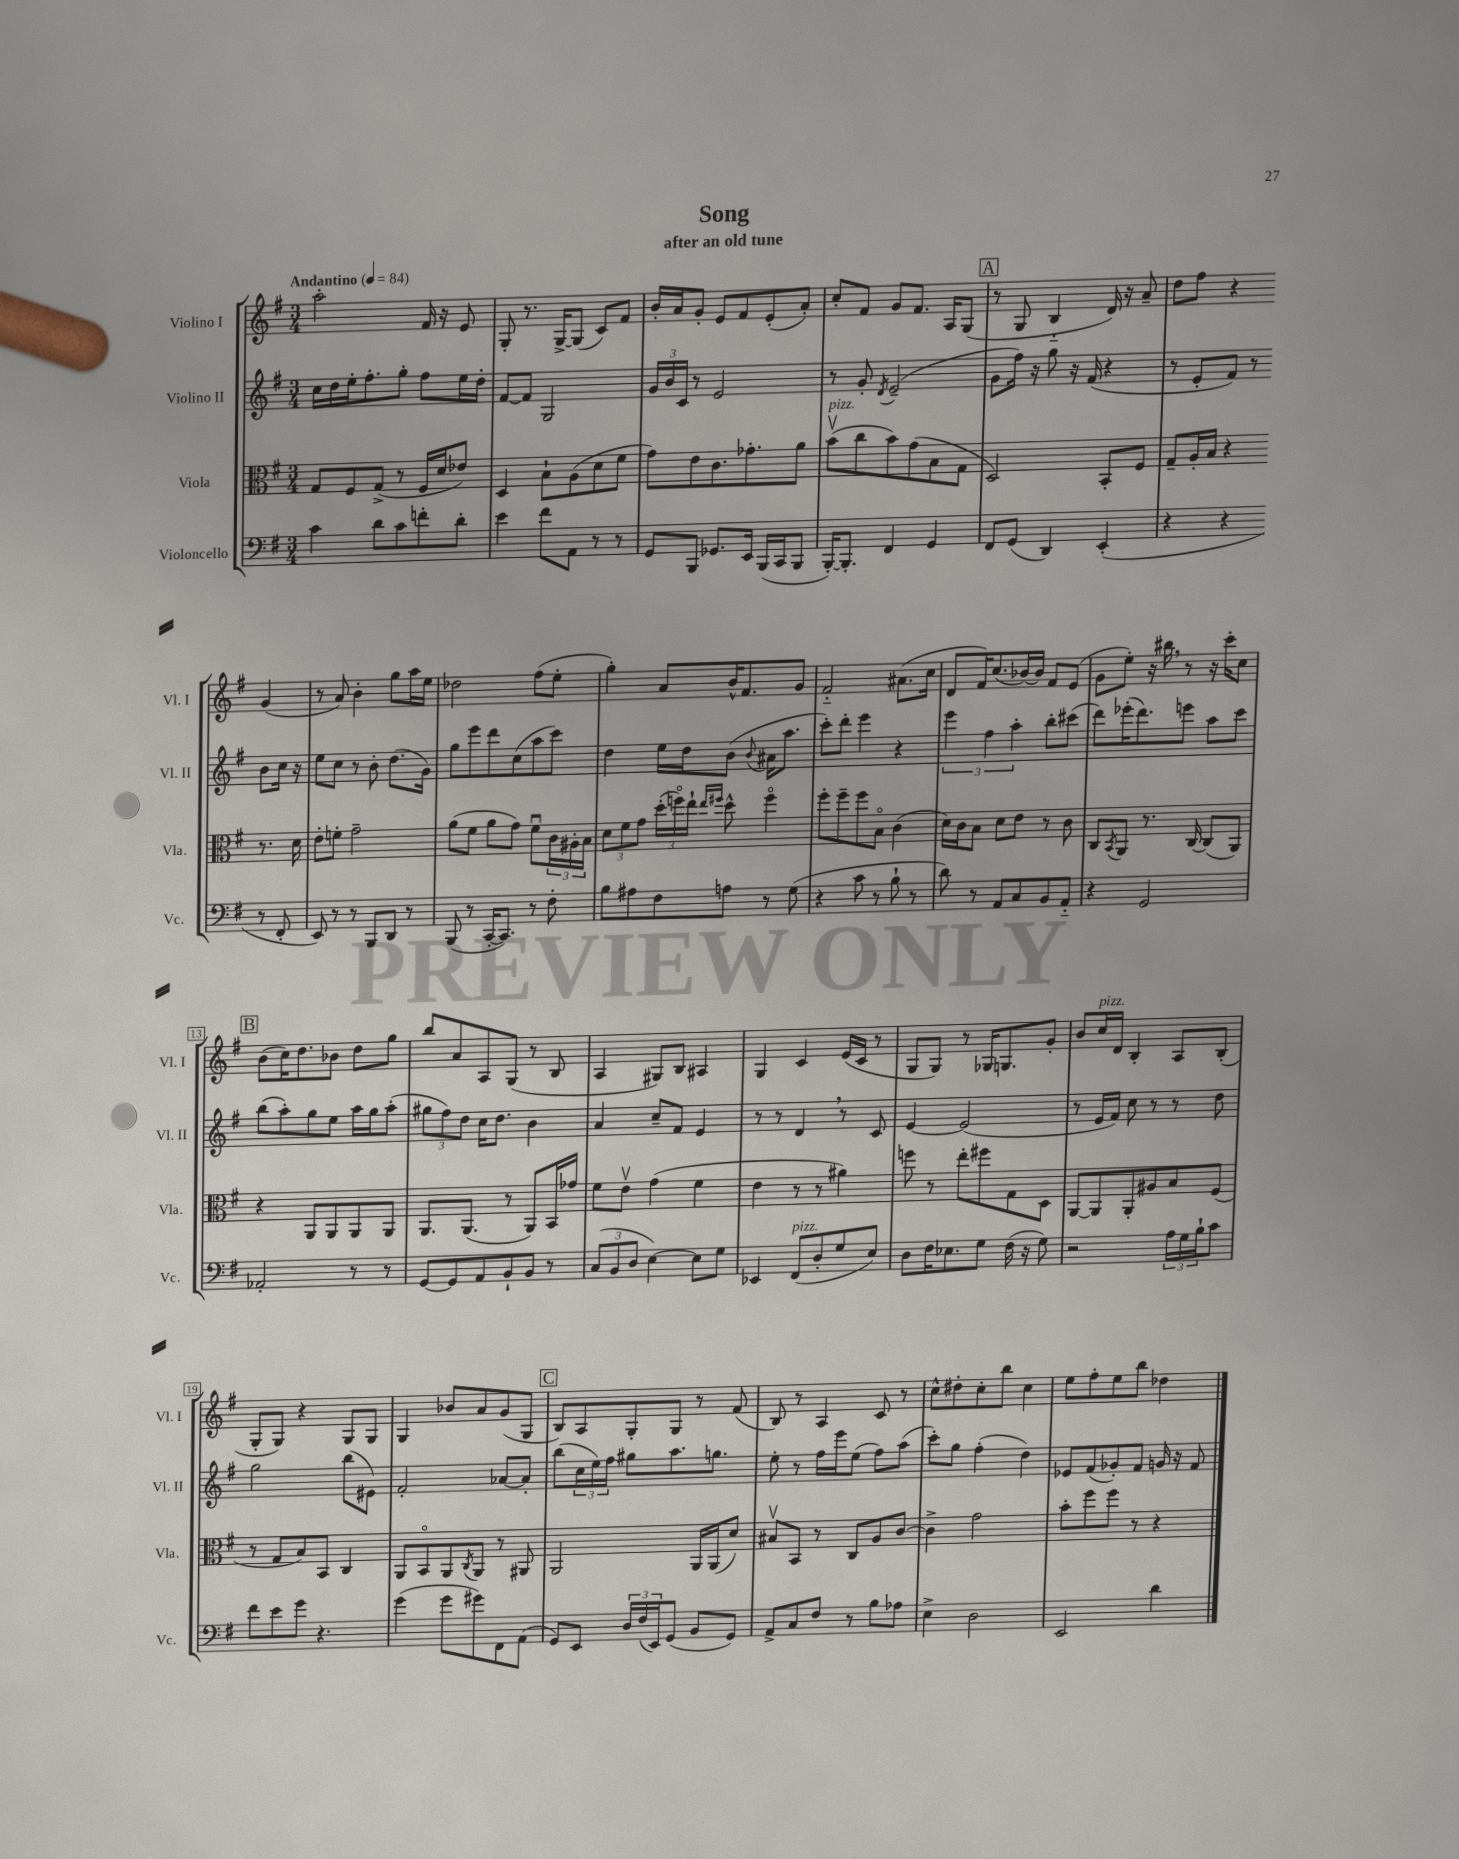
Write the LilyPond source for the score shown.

\header { title = "Song" subtitle = "after an old tune" }
<<
\new StaffGroup <<
\new Staff = "s0" \with { instrumentName = "Violino I" shortInstrumentName = "Vl. I" } {
    \clef treble \key g \major \numericTimeSignature \time 3/4 \tempo "Andantino" 4 = 84
    a''2-. fis'16 r16 e'8 |
    g8-. r8. g16~-> g8( c'8) fis'8 |
    b'16-. a'16 g'8-. e'8 fis'8 e'8-.( a'8-.) |
    c''8-. fis'8 g'8 fis'8. a16 g8( |
    \mark \markup { \box "A" } r8 g8 b4-_ d'16) r16 a'8-- |
    d''8 fis''8 r4 g'4( |
    r8 a'8) b'4-. g''8 a''16 e''16 |
    des''2 fis''8( e''8-. |
    g''4-.) a'8 b'16-^ fis'8. g'8 |
    fis'2-_ ais'8.( c''16 |
    d'8 fis'16) c''8.( bes'16~) bes'16 fis'8 e'8( |
    g'8 e''8-.) r16 bis''16 \breathe r8 r16 c'''16-. c''8 |
    \mark \markup { \box "B" } b'8( c''16) d''8. bes'8 d''8 g''8 |
    b''8 a'8 a8 g8( r8 b8 |
    a4 gis8) b8 ais4 |
    g4 c'4 e'16( c'16 r8 |
    g8 g8) r8 ges16 g8. g'8-. |
    b'8 c''16^\markup { \italic "pizz." } d'16 b4-. a8 b8-.( |
    g8-. g8) r4 g8 g8 |
    g4 bes'8 a'8 g'8( g8 |
    \mark \markup { \box "C" } b8) a8 g8-. g8 r8 fis'8( |
    b8) r8 a4 c'8 r8 |
    c''8-^ dis''8-. c''8-. b''8 c''4 |
    e''8 fis''8-. e''8 b''8 des''4 \bar "|." |
}
\new Staff = "s1" \with { instrumentName = "Violino II" shortInstrumentName = "Vl. II" } {
    \clef treble \key g \major \numericTimeSignature \time 3/4
    c''16 d''16 e''16-. fis''8.-. g''8-. fis''8 e''16 d''16-. |
    fis'8~ fis'8 g2 |
    \tuplet 3/2 { g'16 b'16 c'16 } r8 e'2 |
    r8 g'8-. \acciaccatura { d'8 } e'2--( |
    \mark \markup { \box "A" } g'8 fis''16) r16 g''8 r16 fis'16( r4 |
    r8 e'8-. fis'8) r8 b'8 c''16 r16 |
    e''8 c''8 r8 b'8-. d''8.( g'16) |
    g''8 e'''8 d'''8 c''8( a''8 c'''8) |
    d''4 e''16 d''16 b'8( \appoggiatura { b'8 } ais'16 a''8. |
    c'''8-.) d'''8-. e'''4 r4 |
    \tuplet 3/2 { e'''4 fis''4 a''4-. } b''8-. cis'''8( |
    d'''8) ees'''16-.( d'''8.) e'''8 a''8 c'''8 |
    \mark \markup { \box "B" } b''8( a''8-.) g''8 e''8 a''16 g''16 a''8-.( |
    \tuplet 3/2 { gis''8 fis''8) d''8 } c''16 d''8. b'4 |
    a'4 c''8-- fis'8 e'4 |
    r8 r8 d'4 \breathe r8 c'8 |
    e'4~ e'2( |
    r8 e'16 fis'16) c''8 r8 r8 d''8 |
    g''2 b''8( eis'8) |
    fis'2-. aes'8~ aes'8-. |
    \mark \markup { \box "C" } b''8( \tuplet 3/2 { c''16 e''16) fis''16 } gis''8 a''8. g''8. |
    e''8-. r8 fis''16 e'''16 e''8( fis''8) a''8( |
    c'''8-.) g''8 fis''4-.( d''4) |
    ees'8 fis'8( ges'8-.) fis'8 g'16 r16 fis'8 \bar "|." |
}
\new Staff = "s2" \with { instrumentName = "Viola" shortInstrumentName = "Vla." } {
    \clef alto \key g \major \numericTimeSignature \time 3/4
    g8 fis8 g8->( r8 fis16 d'16 ees'8) |
    d4 b8-! a8( d'8 fis'8 |
    g'8) e'8 c'8. ges'8.-. a'8 |
    b'8\upbow^\markup { \italic "pizz." }( c''8 b'8) g'8( b8 g8 |
    \mark \markup { \box "A" } d2) b,8-. fis8 |
    g8-- a16-. b16 r4 r8. d'16 |
    e'8-. f'8-. g'2-- |
    a'8( fis'8 a'8 g'8) fis'8\downbow \tuplet 3/2 { c'16 ais16-. b16 } |
    \tuplet 3/2 { d'8 fis'8 g'8 } \tuplet 3/2 { d''16-.( f''16\flageolet) e''16-! } \grace { e''16 fis''16 } d''8-^ fis''4\flageolet |
    fis''8-. fis''8-- fis''8 b8\flageolet c'4( |
    d'16) c'16 b8 d'8 e'8 r8 c'8 |
    c8 \acciaccatura { b,8 } a,8 r8. c16~ c8( a,8) |
    \mark \markup { \box "B" } r4 a,8 a,8 a,8 a,8 |
    a,8. a,8.( r8 a,8) b,16 ges'16 |
    fis'8 e'8\upbow g'4( fis'4 |
    e'4 r8 r8 ais'4) |
    f''8 r8 e''8-. fis''8 g8 d8 |
    a,8~ a,8 a,8-. ais8 b8 fis8( |
    r8 g8 b8) b,8 c4 |
    a,8 b,8\flageolet a,8 \acciaccatura { c8 } a,8 r8 ais,8 |
    \mark \markup { \box "C" } a,2 a,16 a,16( d'8) |
    bis8\upbow b,8 r8 c8 a8 c'8~ |
    c'4-> g'2 |
    b'8-. fis''8 fis''8 r8 r4 \bar "|." |
}
\new Staff = "s3" \with { instrumentName = "Violoncello" shortInstrumentName = "Vc." } {
    \clef bass \key g \major \numericTimeSignature \time 3/4
    c'4 d'8 c'8 f'8-. d'8-. |
    e'4 fis'8 a,8 r8 r8 |
    g,8 b,,8 ges,8. e,16 b,,16( c,16 b,,8 |
    b,,16~-.) b,,8.-. fis,4 g,4 |
    \mark \markup { \box "A" } fis,8 g,8( d,4) e,4-.( |
    r4 r4 r8 fis,8-. |
    e,8) r8 r8 b,,8 d,8 r8 |
    b,,8( r8 c,16~-. c,8.) r8 fis8-. |
    b8 ais8 fis8 a8 r8 g8( |
    r4 c'8 r8 b8-! r8 |
    d'8) r8 a,8 c8 b,8 a,8-_ |
    r4 g,2 |
    \mark \markup { \box "B" } aes,2-. r8 r8 |
    g,8~ g,8 a,8 b,8-! b,8 r8 |
    \tuplet 3/2 { c8( b,8 d8 } e4~) e8 g8 |
    ees,4 fis,8^\markup { \italic "pizz." }( d8-. g8 e8) |
    d8 fis16 ees8. g8 fis16( r16 g8) |
    r2 \tuplet 3/2 { a16 g16 b16-! } c'8 |
    fis'8 e'8 g'8 r4. |
    g'4( g'8 gis'8) fis,8 a,8( |
    \mark \markup { \box "C" } g,8) e,8 \tuplet 3/2 { d16 fis16( e,16) } g,8( b,8 g,8) |
    a,8-> c8 fis8 r8 b8 aes8 |
    e4-> d2 |
    e,2 d'4 \bar "|." |
}
>>
>>
\layout { \context { \Score \override BarNumber.stencil = #(make-stencil-boxer 0.1 0.3 ly:text-interface::print) } }
